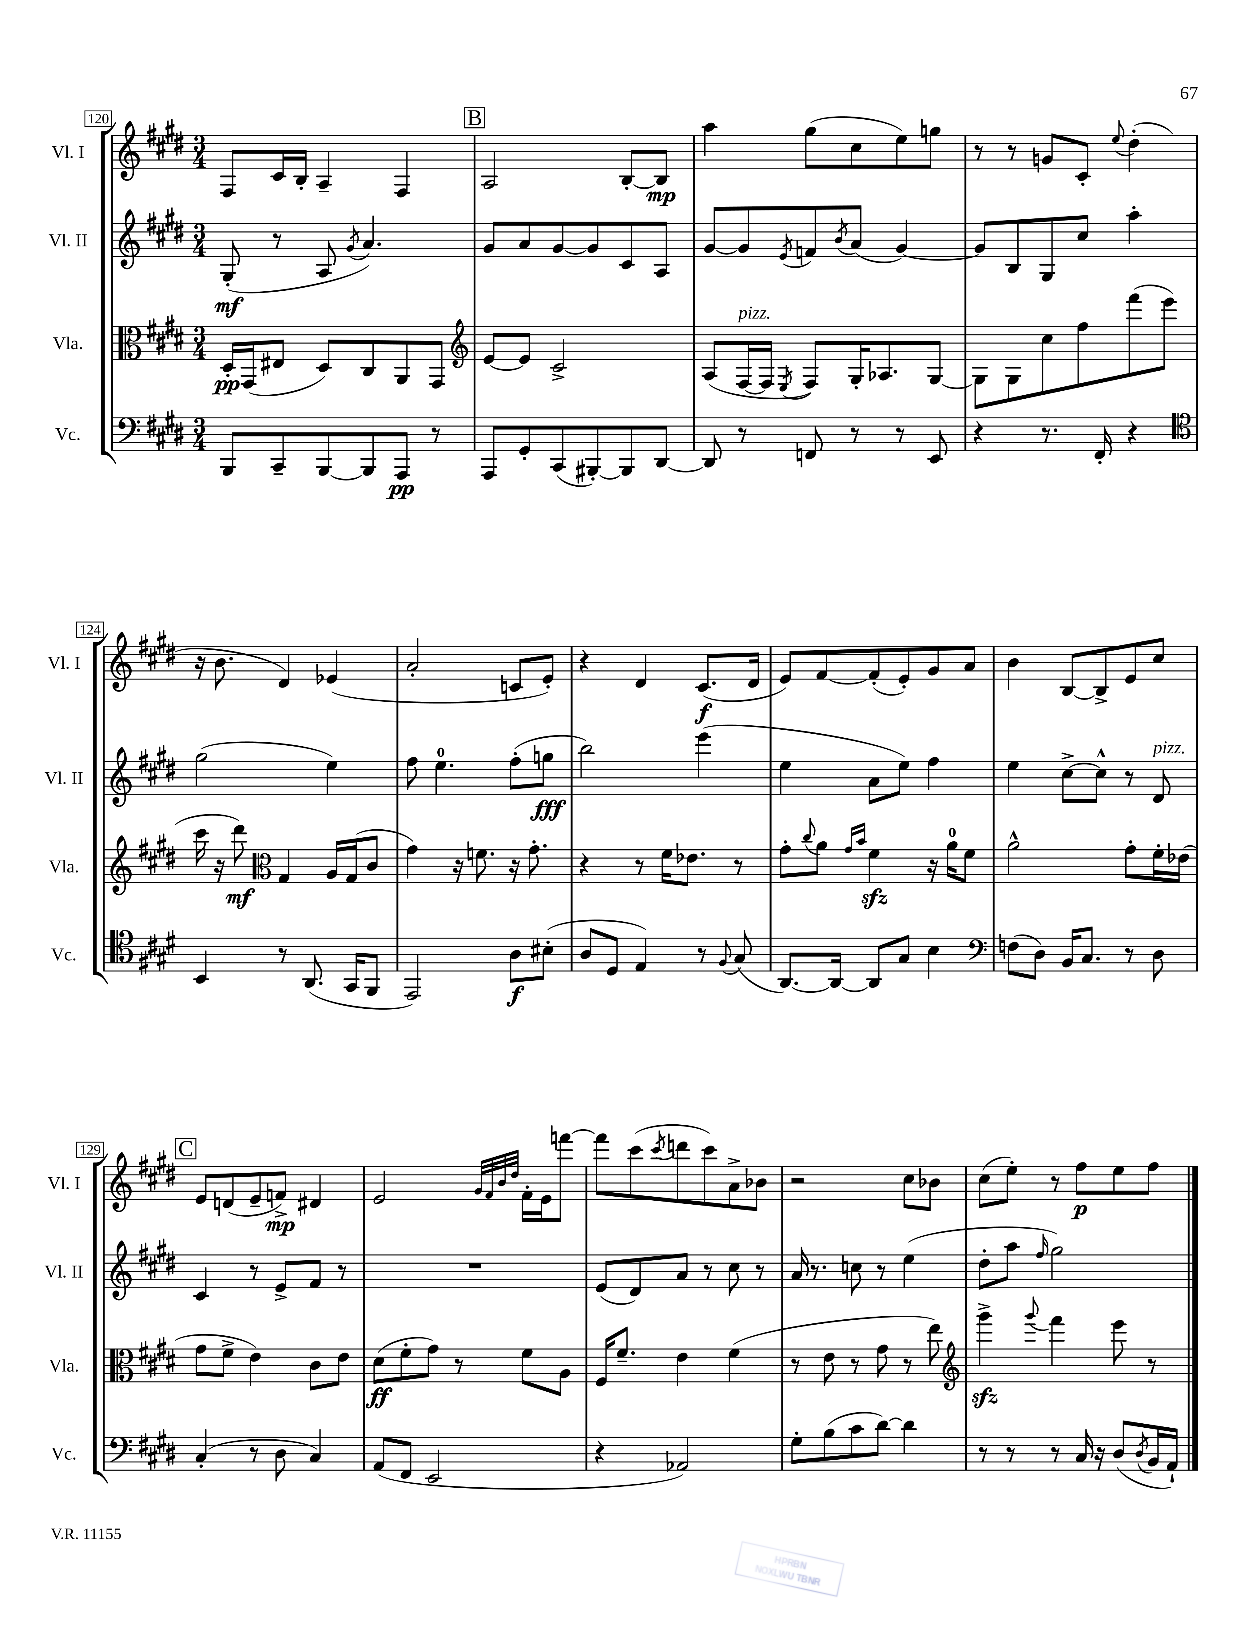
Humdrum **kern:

**kern	**kern	**kern	**kern
*staff4	*staff3	*staff2	*staff1
*clefF4	*clefC3	*clefG2	*clefG2
*k[f#c#g#d#]	*k[f#c#g#d#]	*k[f#c#g#d#]	*k[f#c#g#d#]
*M3/4	*M3/4	*M3/4	*M3/4
8BBB/L	16D#'/LL	(8G#'/	8F#/L
.	(16GG#/J	.	.
8CC#~/	8E#/J	8r	16c#/L
.	.	.	16B'/JJ
[8BBB/	8D#/L)	8A/	4A~/
.	.	8qg#/	.
8BBB/]	8C#/	4.a/)	.
8AAA/J	8AA/	.	4F#/
8r	8GG#/J	.	.
=	=	=	=
*	*clefG2	*	*
8AAA/L	[8e/L	8g#/L	2A/
8GG#'/	8e/]J	8a/	.
(8CC#/	2c#^/	[8g#/	.
[8BBB#'/)	.	8g#/]	.
8BBB#/]	.	8c#/	[8B'/L
[8DD#/J	.	8A/J	8B/]J
=	=	=	=
8DD#/]	(8A/L	[8g#/L	4aa\
8r	[16F#/L	8g#/]	.
.	16F#/]JJ	.	.
.	8qE/	8qe/	.
8FF/	8F#/L)	8f/	(8gg#\L
.	.	8qb/	.
8r	16G#'/K	(8a/J	8cc#\
.	8.A-/	.	.
8r	.	[4g#/)	8ee\)
8EE/	[8G#/J	.	8gg\J
=	=	=	=
4r	8G#\]L	8g#/]L	8r
.	8G#\	8B/	8r
8.r	8cc#\	8G#/	8g/L
.	8ff#\	8cc#/J	8c#'/J
16FF#'/	.	.	.
.	.	.	8qqee/
4r	(8fff#\	4aa'\	(4dd#'\
.	8eee\J	.	.
=	=	=	=
*clefC4	*	*	*
4BB/	16ccc#\	(2gg#\	16r
.	16r	.	8.b\
.	8ddd#\)	.	.
*	*clefC3	*	*
8r	4G#/	.	4d#/)
(8.AA/	.	.	.
.	16A/LL	4ee\)	(4e-/
16GG#/LK	(16G#/J	.	.
8FF#/J	8c#/J	.	.
=	=	=	=
2EE/)	4g#\)	8ff#\	2a'/
.	.	4.ee\	.
.	16r	.	.
.	8.f\	.	.
8A\L	16r	(8ff#'\L	8c/L
.	8.g#'\	.	.
(8B#'\J	.	8gg\J	8e'/J)
=	=	=	=
8A/L	4r	2bb\)	4r
8D#/J	.	.	.
4E/)	8r	.	4d#/
.	16f#\LK	.	.
.	8.e-\J	.	.
8r	.	(4eee\	(8.c#/L
8qqF#/	.	.	.
(8G#/	8r	.	.
.	.	.	16d#/Jk
=	=	=	=
[8.AA/L)	8g#'\L	4ee\	8e/L)
.	8qqcc#/	.	.
.	8a\J	.	[8f#/
16AA/_Jk	.	.	.
.	16qqg#/LL	.	.
.	16qqb/JJ	.	.
8AA/]L	4f#\	8a\L	(8f#'/]
8G#/J	.	8ee\J)	8e'/)
4B\	16r	4ff#\	8g#/
.	16a\LK	.	.
.	8f#\J	.	8a/J
=	=	=	=
*clefF4	*	*	*
(8F\L	2a^^\	4ee\	4b\
8D#\J)	.	.	.
16BB/LK	.	[8cc#^\L	[8B/L
8.C#/J	.	.	.
.	.	8cc#^^\]J	8B^/]
8r	8g#'\L	8r	8e/
8D#\	16f#'\L	8d#/	8cc#/J
.	(16e-\JJ	.	.
=	=	=	=
(4C#'/	8g#\L	4c#/	8e/L
.	8f#^\J	.	(8d/
8r	4e\)	8r	8e~/
8D#\	.	8e^/L	8f^/J)
4C#/)	8c#\L	8f#/J	4d#/
.	8e\J	8r	.
=	=	=	=
(8AA/L	(8d#\L	2.r	2e/
8FF#/J	8f#'\	.	.
2EE/	8g#\J)	.	.
.	8r	.	.
.	.	.	32qqg#/LLL
.	.	.	32qqf#/
.	.	.	32qqb/
.	.	.	32qqdd#/JJJ
.	8f#\L	.	16f#'\LL
.	.	.	16e\J
.	8A\J	.	[8fff\J
=	=	=	=
4r	16F#/LK	(8e/L	8fff\]L
.	8.f#~/J	.	.
.	.	8d#/)	(8ccc#\
.	.	.	8qccc#/
2AA-/)	4e\	8a/J	8ddd\
.	.	8r	8ccc#\)
.	(4f#\	8cc#\	8a^\
.	.	8r	8b-\J
=	=	=	=
8G#'\L	8r	16a/	2r
.	.	8.r	.
(8B\	8e\	.	.
8c#\	8r	8cc\	.
[8d#\J)	8g#\	8r	.
4d#\]	8r	(4ee\	8cc#\L
.	8ee\)	.	8b-\J
=	=	=	=
*	*clefG2	*	*
8r	4ggg#^\	8dd#'\L	(8cc#\L
8r	.	8aa\J	8ee'\J)
.	8qqggg#/	16qqff#/	.
8r	4fff#\	2gg#\)	8r
16C#/	.	.	8ff#\L
16r	.	.	.
(8D#/L	8eee\	.	8ee\
8qD#/	.	.	.
16BB/L	8r	.	8ff#\J
16AA`/JJ)	.	.	.
==	==	==	==
*-	*-	*-	*-
